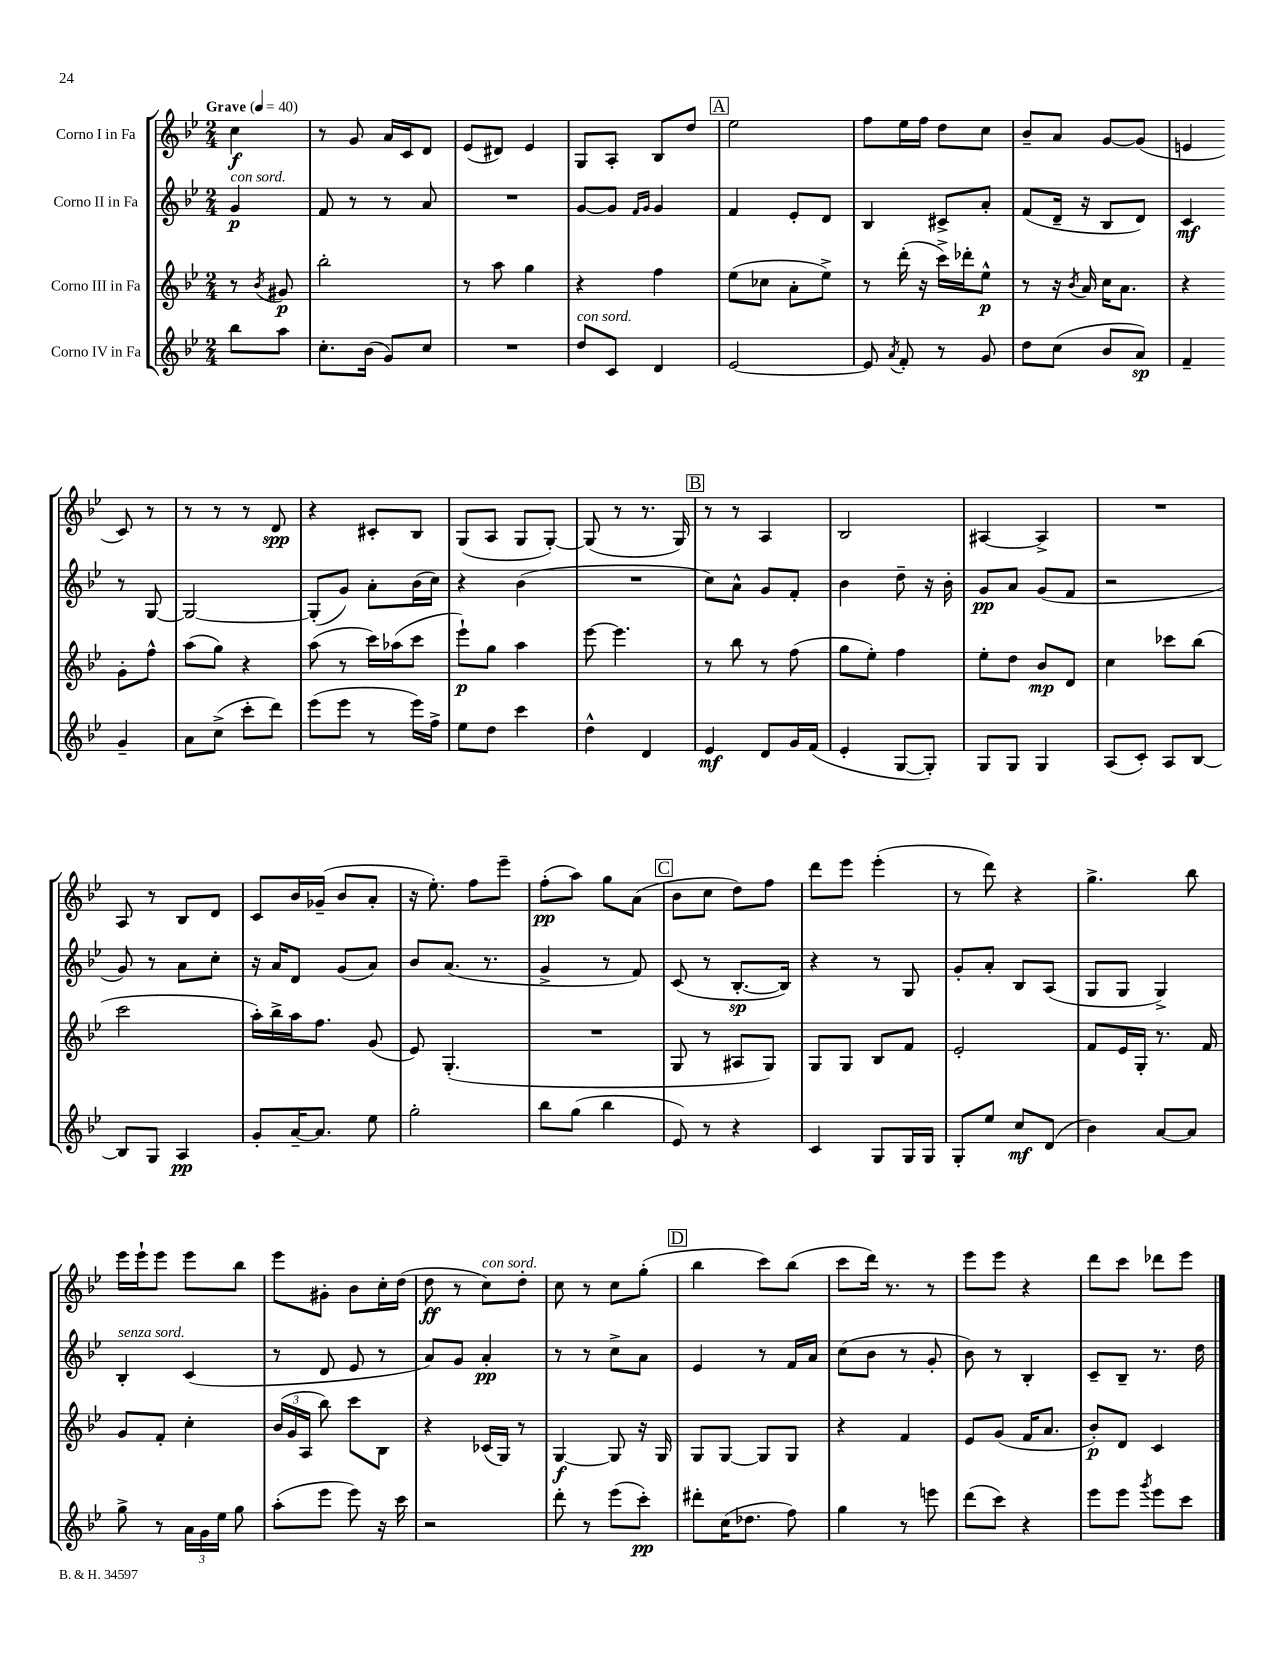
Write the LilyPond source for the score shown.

<<
\new StaffGroup <<
\new Staff = "s0" \with { instrumentName = "Corno I in Fa" } {
    \clef treble \key bes \major \numericTimeSignature \time 2/4 \partial 4 \tempo "Grave" 4 = 40
    \autoBeamOff c''4\f |
    r8 g'8 a'16[ c'16 d'8] |
    ees'8[( dis'8]) ees'4 |
    g8[ a8]-. bes8[ d''8] |
    \mark \markup { \box "A" } ees''2 |
    f''8[ ees''16 f''16] d''8[ c''8] |
    bes'8[-- a'8] g'8[~ g'8]( |
    e'4 c'8) r8 |
    r8 r8 r8 d'8\spp |
    r4 cis'8[-. bes8] |
    g8[( a8] g8[ g8]~-.) |
    g8( r8 r8. g16) |
    \mark \markup { \box "B" } r8 r8 a4 |
    bes2 |
    ais4~ ais4-> |
    R2 |
    a8 r8 bes8[ d'8] |
    c'8[ bes'16 ges'16]--( bes'8[ a'8]-. |
    r16 ees''8.-.) f''8[ ees'''8]-- |
    f''8[-.\pp( a''8]) g''8[ a'8]( |
    \mark \markup { \box "C" } bes'8[ c''8] d''8[) f''8] |
    d'''8[ ees'''8] ees'''4-.( |
    r8 d'''8) r4 |
    g''4.-> bes''8 |
    ees'''16[ ees'''16-! ees'''8] ees'''8[ bes''8] |
    ees'''8[ gis'8]-. bes'8[ c''16-. d''16]( |
    d''8\ff r8 c''8[^\markup { \italic "con sord." }) d''8]-. |
    c''8 r8 c''8[ g''8]-.( |
    \mark \markup { \box "D" } bes''4 c'''8[) bes''8]( |
    c'''8[ d'''16]) r8. r8 |
    ees'''8[ ees'''8] r4 |
    d'''8[ c'''8] des'''8[ ees'''8] \bar "|." |
}
\new Staff = "s1" \with { instrumentName = "Corno II in Fa" } {
    \clef treble \key bes \major \numericTimeSignature \time 2/4 \partial 4
    \autoBeamOff g'4\p^\markup { \italic "con sord." } |
    f'8 r8 r8 a'8 |
    R2 |
    g'8[~ g'8] \grace { f'16[ g'16] } g'4 |
    \mark \markup { \box "A" } f'4 ees'8[-. d'8] |
    bes4 cis'8[-> a'8]-. |
    f'8[( d'16]-- r16 bes8[ d'8]) |
    c'4\mf r8 g8~ |
    g2~ |
    g8[-.( g'8]) a'8[-. bes'16( c''16]) |
    r4 bes'4( |
    R2 |
    \mark \markup { \box "B" } c''8[) a'8]-^ g'8[ f'8]-. |
    bes'4 d''8-- r16 bes'16-. |
    g'8[\pp a'8] g'8[( f'8] |
    r2 |
    g'8) r8 a'8[ c''8]-. |
    r16 a'16[ d'8] g'8[( a'8]) |
    bes'8[ a'8.]( r8. |
    g'4-> r8 f'8) |
    \mark \markup { \box "C" } c'8( r8 bes8.[~-.\sp bes16]) |
    r4 r8 g8 |
    g'8[-. a'8]-. bes8[ a8]( |
    g8[ g8] g4->) |
    bes4-.^\markup { \italic "senza sord." } c'4( |
    r8 d'8 ees'8 r8 |
    a'8[) g'8] a'4-.\pp |
    r8 r8 c''8[-> a'8] |
    \mark \markup { \box "D" } ees'4 r8 f'16[ a'16] |
    c''8[( bes'8] r8 g'8-. |
    bes'8) r8 bes4-. |
    c'8[-- bes8]-- r8. d''16 \bar "|." |
}
\new Staff = "s2" \with { instrumentName = "Corno III in Fa" } {
    \clef treble \key bes \major \numericTimeSignature \time 2/4 \partial 4
    \autoBeamOff r8 \acciaccatura { bes'8 } gis'8\p |
    bes''2-. |
    r8 a''8 g''4 |
    r4 f''4 |
    \mark \markup { \box "A" } ees''8[( ces''8] a'8[-. ees''8]->) |
    r8 d'''16-.( r16 c'''16[->) des'''16-. ees''8]-^\p |
    r8 r16 \acciaccatura { bes'8 } a'16 c''16[ a'8.] |
    r4 g'8[-. f''8]-^ |
    a''8[( g''8]) r4 |
    a''8( r8 c'''16[) aes''16( c'''8] |
    ees'''8[-!\p) g''8] a''4 |
    ees'''8~ ees'''4. |
    \mark \markup { \box "B" } r8 bes''8 r8 f''8( |
    g''8[ ees''8]-.) f''4 |
    ees''8[-. d''8] bes'8[\mp d'8] |
    c''4 ces'''8[ bes''8]( |
    c'''2 |
    a''16[-.) bes''16-> a''16 f''8.] g'8( |
    ees'8) g4.-.( |
    R2 |
    \mark \markup { \box "C" } g8 r8 ais8[ g8]) |
    g8[ g8] bes8[ f'8] |
    ees'2-. |
    f'8[ ees'16 g16]-. r8. f'16 |
    g'8[ f'8]-. c''4-. |
    \tuplet 3/2 { bes'16[( g'16 a16] } bes''8) c'''8[ bes8] |
    r4 ces'16[( g16]) r8 |
    g4~\f g8 r16 g16 |
    \mark \markup { \box "D" } g8[ g8]~ g8[ g8] |
    r4 f'4 |
    ees'8[ g'8]( f'16[ a'8.] |
    bes'8[-.\p) d'8] c'4 \bar "|." |
}
\new Staff = "s3" \with { instrumentName = "Corno IV in Fa" } {
    \clef treble \key bes \major \numericTimeSignature \time 2/4 \partial 4
    \autoBeamOff bes''8[ a''8] |
    c''8.[-. bes'16]( g'8[) c''8] |
    R2 |
    d''8[^\markup { \italic "con sord." } c'8] d'4 |
    \mark \markup { \box "A" } ees'2~ |
    ees'8 \acciaccatura { a'8 } f'8-. r8 g'8 |
    d''8[ c''8]( bes'8[ a'8]\sp) |
    f'4-- g'4-- |
    a'8[ c''8]->( c'''8[-. d'''8]) |
    ees'''8[( ees'''8] r8 ees'''16[) f''16]-> |
    ees''8[ d''8] c'''4 |
    d''4-^ d'4 |
    \mark \markup { \box "B" } ees'4\mf d'8[ g'16 f'16]( |
    ees'4-. g8[~ g8]-.) |
    g8[ g8] g4 |
    a8[( c'8]-.) a8[ bes8]~ |
    bes8[ g8] a4\pp |
    g'8[-. a'16~-- a'8.] ees''8 |
    g''2-. |
    bes''8[ g''8]( bes''4 |
    \mark \markup { \box "C" } ees'8) r8 r4 |
    c'4 g8[ g16 g16] |
    g8[-. ees''8] c''8[\mf d'8]( |
    bes'4) a'8[~ a'8] |
    g''8-> r8 \tuplet 3/2 { a'16[ g'16 ees''16] } g''8 |
    a''8[-.( ees'''8] ees'''8) r16 c'''16 |
    r2 |
    d'''8-. r8 ees'''8[( c'''8]-.\pp) |
    \mark \markup { \box "D" } dis'''8[-. c''16( des''8.] f''8) |
    g''4 r8 e'''8 |
    d'''8[( c'''8]) r4 |
    ees'''8[ ees'''8] \acciaccatura { g'''8 } ees'''8[ c'''8] \bar "|." |
}
>>
>>
\layout { \context { \Score \remove "Bar_number_engraver" } }
